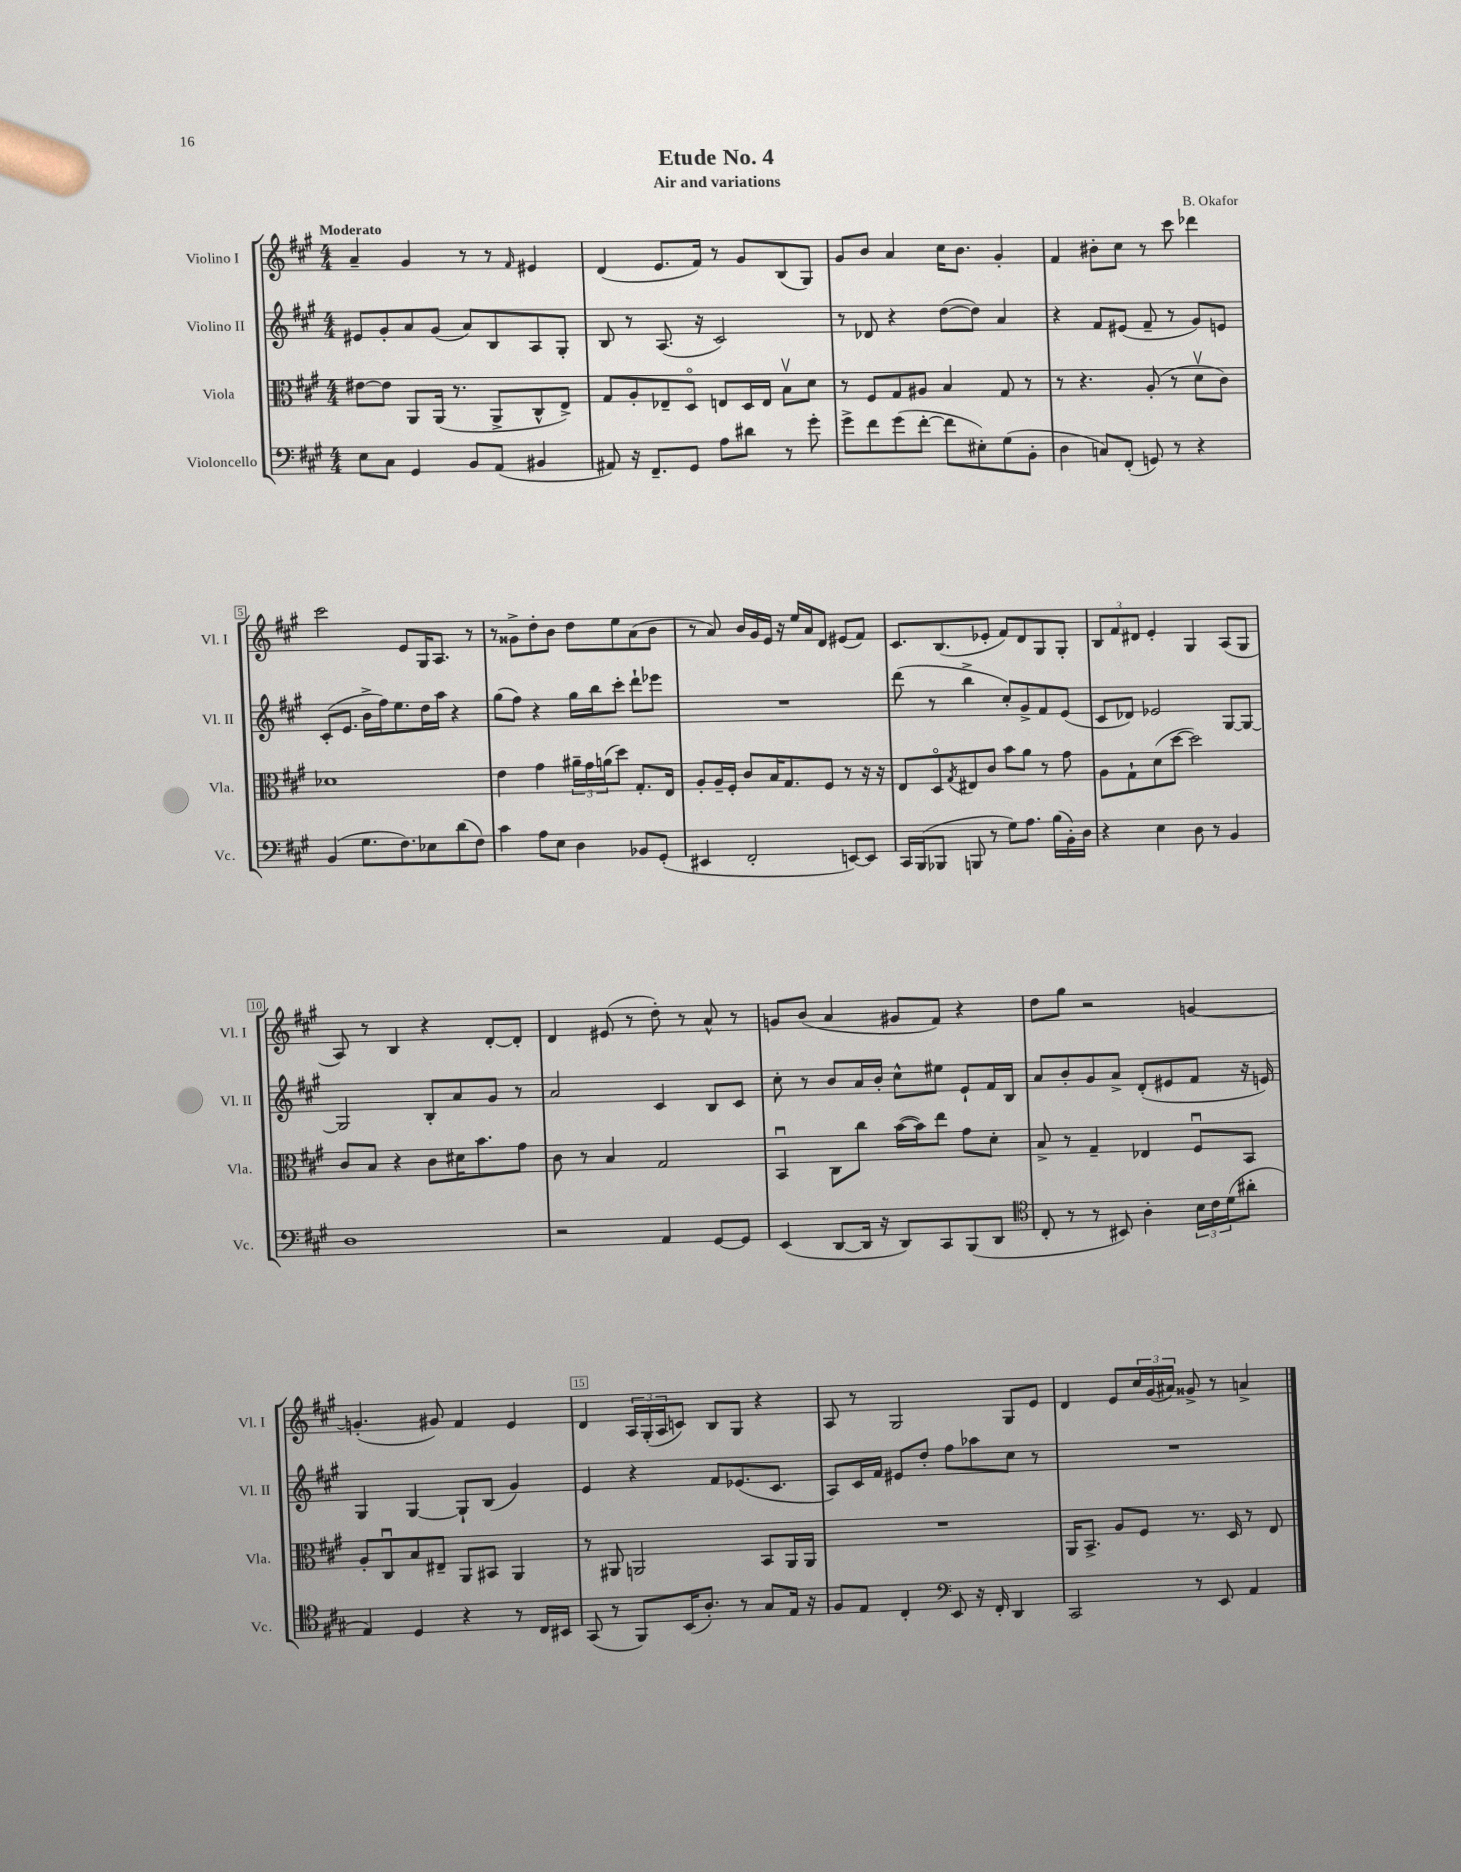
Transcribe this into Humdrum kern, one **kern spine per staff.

**kern	**kern	**kern	**kern
*staff4	*staff3	*staff2	*staff1
*clefF4	*clefC3	*clefG2	*clefG2
*k[f#c#g#]	*k[f#c#g#]	*k[f#c#g#]	*k[f#c#g#]
*M4/4	*M4/4	*M4/4	*M4/4
8E	[8e#	8e#	4a~
8C#	8e#]	8g#'	.
4GG#	8AA	8a	4g#
.	(16AA	(8g#	.
.	8.r	.	.
8BB	.	8a)	8r
(8AA	8AA^	8B	8r
.	.	.	16qqf#
4BB#	8C#^^	8A	4e#
.	8E^)	8G#'	.
=	=	=	=
8AA#)	8G#	8B	(4d
16r	8A'	8r	.
8.FF#~	.	.	.
.	8E-~	(8.A	8.e
8GG#	8Do	.	.
.	.	16r	16f#)
8A	8E	2c#)	8r
8d#	16D	.	8g#
.	16E	.	.
8r	8Bv	.	(8B
8g#'	8d	.	8G#)
=	=	=	=
8g#^	8r	8r	8g#
8f#	8F#	8d-	8b
(8g#	8G#	4r	4a
[8f#'	8A#	.	.
8f#]	4B	([8dd	16cc#
.	.	.	8.b
8E#')	.	8dd])	.
(8G#	8G#	4a	4g#'
8BB'	8r	.	.
=	=	=	=
4D	8r	4r	4f#
.	4.r	.	.
8C)	.	8f#	8b#'
(8FF#'	.	(8e#	8cc#
8GG)	(8A'	8f#~	8r
8r	8r	8r	8ccc#
4r	8dv	8g#)	4ddd-
.	8c#)	8e	.
=	=	=	=
(4BB	1d-	(8c#'	2ccc#
.	.	8.e	.
8.G#	.	.	.
.	.	16b^	.
.	.	16ff#)	.
8.F#)	.	8.ee	.
.	.	.	8e
8E-	.	16dd	16G#
.	.	16aa	8.A
(8d	.	4r	.
8F#)	.	.	8r
=	=	=	=
4c#	4e	(8gg#	8r
.	.	8ff#)	8g##^
8A	4g#	4r	8dd'
8E	.	.	8b
4D	24a#~	16gg#	8dd
.	24g#	.	.
.	.	16bb	.
.	(24a	.	.
.	8dd)	8ccc#'	8ee
8BB-	8.G#'	8ddd`	(8a
(8GG#'	.	8eee-	8b
.	16E	.	.
=	=	=	=
4EE#	8A'	1r	8r
.	16A~	.	8a)
.	16F#'	.	.
2FF#'	8c#	.	16b
.	.	.	16g#
.	16B	.	16e
.	8.G#	.	16r
.	.	.	16ee
.	.	.	16a
.	8F#	.	8d
[8EE)	8r	.	(8e#
8EE]	16r	.	8f#)
.	16r	.	.
=	=	=	=
16CC#	8E	(8ddd	8.c#
(16BBB	.	.	.
8BBB-	8Do	8r	.
.	.	.	(8.B
.	8qG#	.	.
8BBB	8E#	4bb^	.
8r	8c#	.	8e-'
8G#)	8b	8cc#')	8f#)
8.A	8a	8g#^	8d
.	8r	8f#	8G#
(16B	.	.	.
16BB')	8g#	(8e	8G#'
16D	.	.	.
=	=	=	=
4r	8A	8c#	12B
.	.	.	12f#
.	8G#`	8d-)	.
.	.	.	12d#
4E	(8d	2e-	4e'
.	[8dd	.	.
8D	2dd])	.	4G#
8r	.	.	.
4BB	.	[8G#	(8A
.	.	8G#_	8G#
=	=	=	=
1D	8c#	2G#]	8A)
.	8B	.	8r
.	4r	.	4B
.	8c#	8B'	4r
.	16d#	8a	.
.	8.b	.	.
.	.	8g#	[8d'
.	8g#	8r	8d']
=	=	=	=
2r	8c#	2a	4d
.	8r	.	.
.	4B	.	(8e#
.	.	.	8r
4AA	2G#	4c#	8dd')
.	.	.	8r
[8GG#	.	8B	8a^^
8GG#]	.	8c#	8r
=	=	=	=
(4EE	4BBu	8cc#'	8g
.	.	8r	(8b
[8DD	8C#	8b	4a
16DD]	8cc#	16a	.
16r	.	16b'	.
8DD)	([16b	8cc#^^	8g#
.	16b])	.	.
8CC#	8ee	8ee#	8f#)
(8BBB	8g#	8e`	4r
8DD	8d'	16f#	.
.	.	16B	.
=	=	=	=
*clefC4	*	*	*
8C#'	8B^	8a	8dd
8r	8r	8b'	8gg#
8r	4G#~	8g#	2r
8BB#)	.	8a^	.
4A'	4E-	(8d'	.
.	.	8e#	.
24B	8F#u	8f#	[4g
24c#	.	.	.
(24d	.	.	.
8a#'	8BB	16r	.
.	.	16e)	.
=	=	=	=
4E)	8A'	4G#	(4.g']
.	8C#u	.	.
4D	8B	[4G#	.
.	8E#~	.	8g#)
4r	8AA	8G#`]	4f#
.	8BB#	(8B	.
8r	4AA	4g#)	4e
16C#	.	.	.
16BB#	.	.	.
=	=	=	=
(8GG#	8r	4e	4d
8r	8AA#	.	.
8FF#)	2AA	4r	24A
.	.	.	(24G#'
.	.	.	24A
(16BB	.	.	8c)
8.A')	.	.	.
.	.	8f#	8B
8r	.	(8.e-	8G#
8G#	8BB	.	4r
.	.	8.c#	.
16E	16AA	.	.
16r	16AA	.	.
=	=	=	=
8F#	1r	8A)	8A
8E	.	16c#	8r
.	.	16f#	.
4C#'	.	8e#	2G#
.	.	8dd'	.
*clefF4	*	*	*
8EE	.	8ff#	.
16r	.	8aa-	.
16FF#'	.	.	.
4DD	.	8cc#	8G#
.	.	8r	8e
=	=	=	=
2CC#	16AA	1r	4d
.	8.BB^	.	.
.	8A	.	8e
.	8F#	.	24cc#
.	.	.	(24g#
.	.	.	24a#)
8r	8.r	.	8g##^
8EE	.	.	8r
.	16D	.	.
4AA	8r	.	4a^
.	8E	.	.
==	==	==	==
*-	*-	*-	*-
